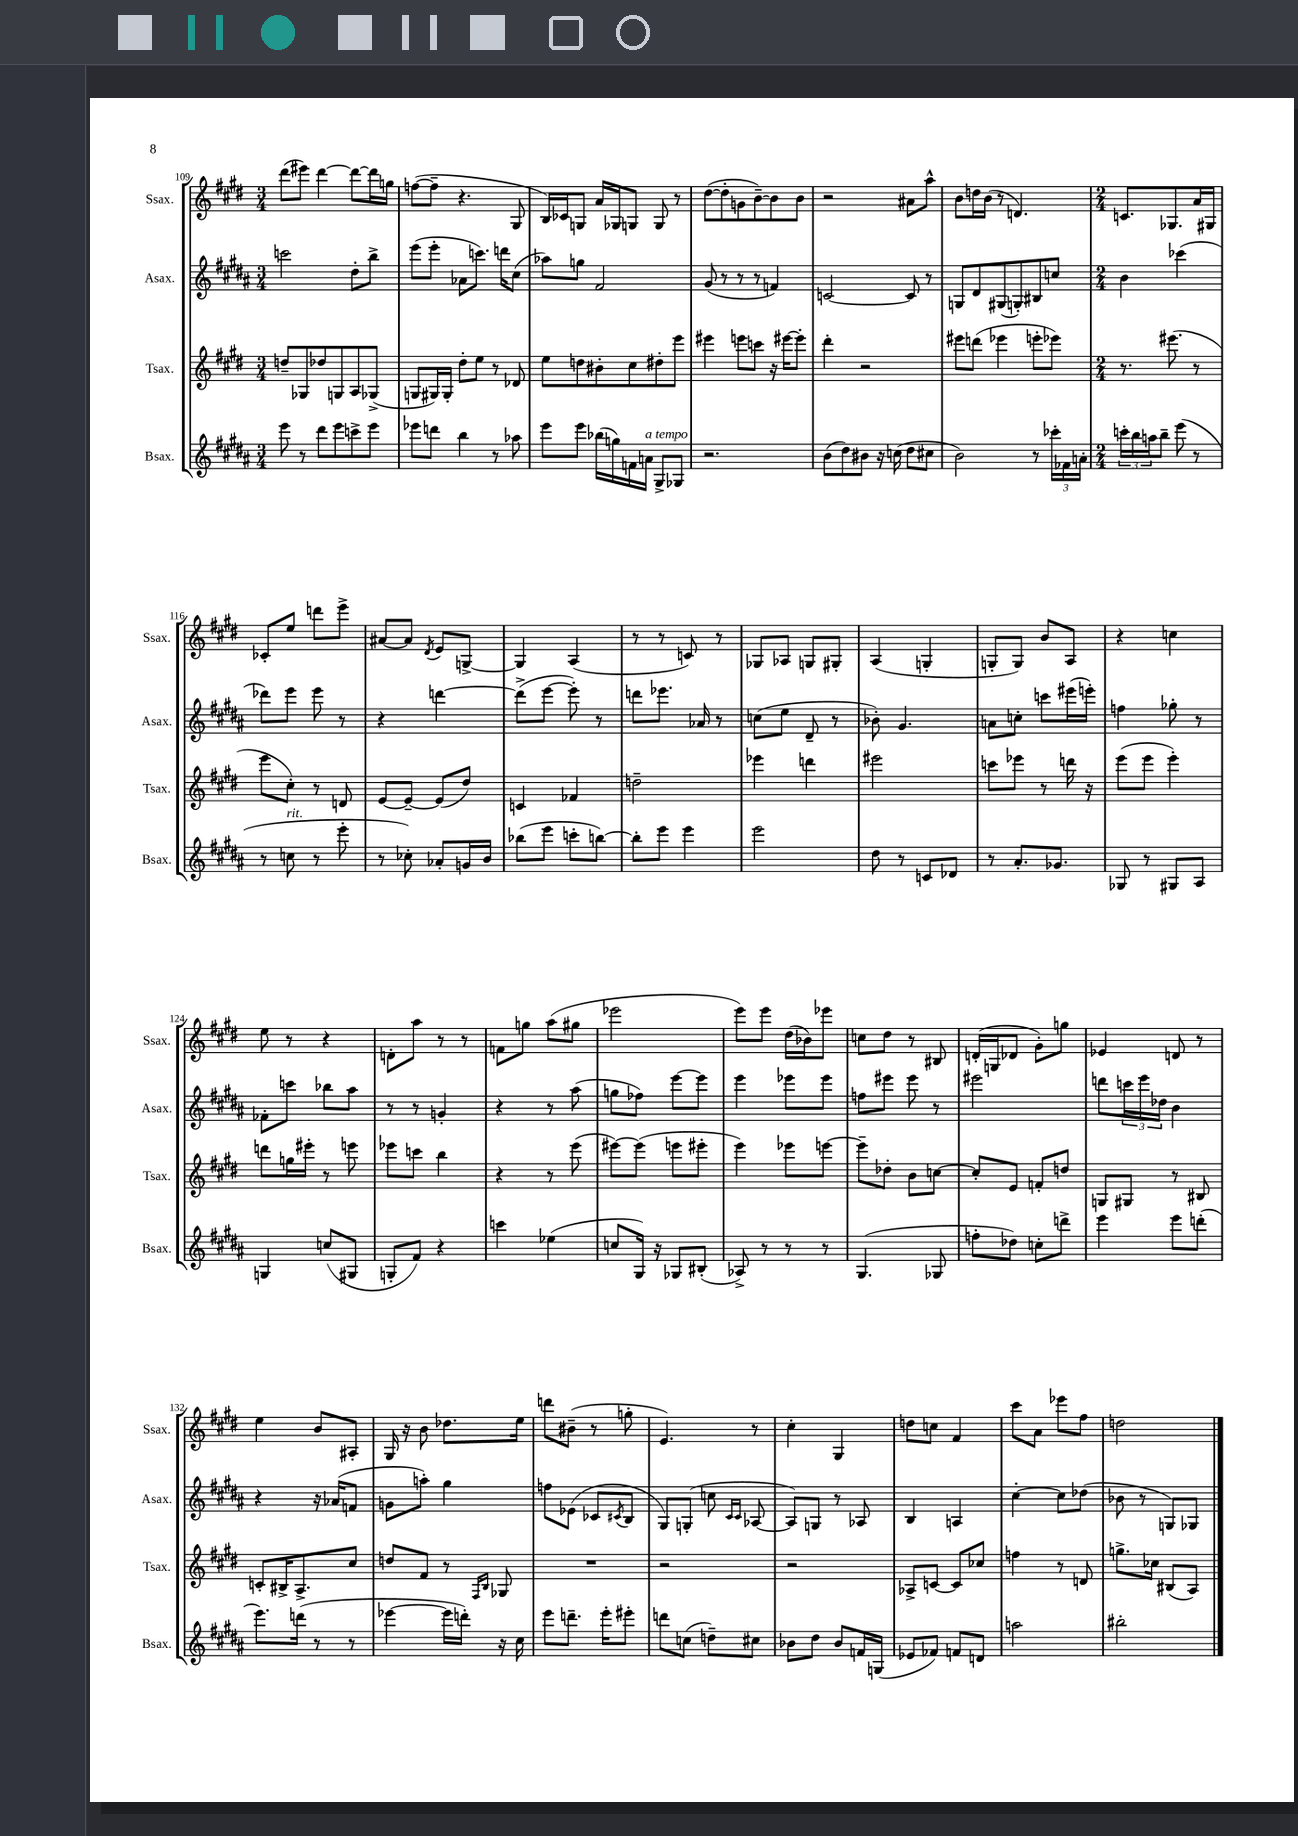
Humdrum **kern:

**kern	**kern	**kern	**kern
*part4	*part3	*part2	*part1
*staff4	*staff3	*staff2	*staff1
*I"Bsax.	*I"Tsax.	*I"Asax.	*I"Ssax.
*I'Bsax.	*I'Tsax.	*I'Asax.	*I'Ssax.
*clefG2	*clefG2	*clefG2	*clefG2
*k[f#c#g#d#a#]	*k[f#c#g#d#]	*k[f#c#g#d#a#]	*k[f#c#g#d#]
*M3/4	*M3/4	*M3/4	*M3/4
=109	=109	=109	=109
8eee\	8ddn~/L	2cccn\	(8ddd#\L
8r	8G-X/	.	8eee#X\J)
8ddd#\L	8dd-X/	.	[4ddd#\
8eee\	8Gn/	.	.
8cccn^\	8A/	8dd#'\L	8ddd#\L_
8eee\J	(8G-X^/J	8bb^\J	16ddd#\L]
.	.	.	16ggn\JJ
=110	=110	=110	=110
8eee-X\L	8Gn/L	(8eee\L	([8ffn\L
8dddn\J	16G#X/L)	8eee'\J	8ff~\J]
.	16G#'/JJ	.	.
4bb\	8dd#'\L	8a-X\L	4.r
.	8ee\J	8.cccn\J)	.
8r	8r	.	.
.	.	16dddn\KL	.
8aa-X\	8d-X/	(8cc#\J	8G#/
=111	=111	=111	=111
8eee\L	8ee\L	8aa-X\L)	16B/LL)
.	.	.	16c-X/J
8eee\J	8ddn\	8ggn\J	8Gn/J
(16bb-X\LL	8b#X'\	2f#/	16a/LL
16ggn\)	.	.	16G-X/J
16fn\	8cc#\	.	8Gn/J
!LO:TX:a:i:t=a tempo	!	!	!
16an\JJ	.	.	.
8G#^/L	8dd#X'\	.	8G/
8G-X/J	8eee\J	.	8r
=112	=112	=112	=112
2.r	4eee#X\	(8g#/	([8dd#\L
.	.	8r	8dd#'\]
.	8eeen\L	8r	8gn\
.	8cccn\J	8r	[8b~\)
.	16r	4fn/)	8b\]
.	[16eee#X\KL	.	.
.	8eee#'\J]	.	8b\J
=113	=113	=113	=113
(8b\L	4ddd#'\	[2cn/	2r
8dd#\)	.	.	.
8b#X\J	2r	.	.
16r	.	.	.
(16ccn\	.	.	.
8dd#\L	.	8c/]	8a#X\L
8cc#X\J	.	8r	8aa^^\J
=114	=114	=114	=114
2b\)	8eee#X\L	8Gn/L	8b\L
.	(8dddn\J	8d#/	16ddn\L
.	.	.	(16b\JJ
.	4eee-X\	(8G#X/	8r
.	.	8Gn'/)	4.dn/)
8r	8eeen'\L	8B#X/	.
24ccc-X'\LL	8eee-X\J)	8ccn/J	.
24f-X\	.	.	.
24an'\JJ	.	.	.
=115	=115	=115	=115
*M2/4	*M2/4	*M2/4	*M2/4
24cccn'\LL	8.r	4b\	8.cn/L
24bb\	.	.	.
24aan\J	.	.	.
8bb~\J	.	.	.
.	(8.eee#X\	.	8.G-X/
(8eee\	.	(4ccc-X\	.
8r	8r	.	16a/L
.	.	.	16G#X/JJ
!!LO:LB:g=z
=116	=116	=116	=116
8r	8eee\L	8ddd-X\L)	8c-X'/L
!LO:TX:a:i:t=rit.	!	!	!
8ccn\	8cc#'\J)	8eee\J	8ee/J
8r	8r	8eee\	8dddn\L
8eee'\	8dn/	8r	8eee^\J
=117	=117	=117	=117
8r	[8e/L	4r	[8a#X/L
8cc-X'\)	8e~/J_	.	8a#/J]
.	.	.	8qd#/
8a-X'/L	(8e/L]	[4dddn\	8e/L
16gn/L	8dd#/J)	.	[8Gn^/J
16b/JJ	.	.	.
=118	=118	=118	=118
(8bb-X\L	4cn/	(8ddd^\L]	4G/]
8eee\J	.	[8eee\J	.
8cccn'\L	4f-X/	8eee'\])	(4A/
[8bbn\J)	.	8r	.
=119	=119	=119	=119
8bb'\L]	2ddn~\	8dddn\L	8r
8eee\J	.	8.eee-X\J	8r
4eee\	.	.	8cn/)
.	.	16a-X/	.
.	.	8r	8r
=120	=120	=120	=120
2eee\	4eee-X\	(8ccn\L	8G-X/L
.	.	8ee\J	8A-X/J
.	4dddn\	8d#~/	8Gn/L
.	.	8r	8G#X'/J
=121	=121	=121	=121
8dd#\	2eee#X\	8b-X'\)	(4A/
8r	.	4.g#/	.
8cn/L	.	.	4Gn'/
8d-X/J	.	.	.
=122	=122	=122	=122
8r	8cccn\L	8an\L	8Gn'/L
8.a#'/L	8eee-X\J	8ccn'\J	8G/J)
.	8r	8cccn\L	8b/L
8.g-X/J	.	.	.
.	16dddn\	(16eee#X\L	8A/J
.	16r	16eeen'\JJ)	.
=123	=123	=123	=123
8G-X/	(8eee\L	4ffn\	4r
8r	8eee\J	.	.
8G#X/L	4eee'\)	8gg-X'\	4ccn\
8A#/J	.	8r	.
!!LO:LB:g=z
=124	=124	=124	=124
4Gn/	8dddn\L	8f-X'\L	8ee\
.	16ggn\L	8cccn\J	8r
.	16eee#X'\JJ	.	.
(8ccn/L	8r	8bb-X\L	4r
8G#X/J	8eeen\	8aa#\J	.
=125	=125	=125	=125
8Gn'/L	8eee-X\L	8r	8dn'\L
8f#/J)	8cccn\J	8r	8aa\J
4r	4bb\	4gn'/	8r
.	.	.	8r
=126	=126	=126	=126
4cccn\	4r	4r	8fn\L
.	.	.	8ggn\J
(4ee-X\	8r	8r	(8aa\L
.	(8eee\	(8aa#\	8gg#X\J
=127	=127	=127	=127
8ccn/L	[8eee#X\L)	8ggn\L	2eee-X\
16G#/Jk)	(8eee#\J]	8ff-X\J)	.
16r	.	.	.
8G-X/L	8eeen\L	[8eee\L	.
(8B#X'/J	8eee#X'\J	8eee\J]	.
=128	=128	=128	=128
8A-X^/)	4eee\)	4eee\	8eee\L)
8r	.	.	8eee\J
8r	8eee-X\L	8eee-X\L	(16dd#\LL
.	.	.	16b-X\J)
8r	[8eeen\J	8eee-\J	8eee-X\J
=129	=129	=129	=129
(4.G#/	8eee~\L]	8ffn\L	8ccn\L
.	8dd-X'\J	8eee#X\J	8dd#\J
.	8b\L	8eee#\	8r
8G-X/	[8ccn\J	8r	8B#X/
=130	=130	=130	=130
8ffn'\L	8cc'/L]	2eee#X\	(16dn'/LL
.	.	.	16Gn/J
8dd-X\J)	8e/J	.	8d-X/J
8ccn'\L	8fn'/L	.	8g#'\L)
8dddn^\J	8ddn/J	.	8ggn\J
=131	=131	=131	=131
4eee\	8Gn/L	8dddn\L	4e-X/
.	8G#X/J	24cccn\L	.
.	.	24eee\	.
.	.	24dd-X\JJ	.
8eee\L	8r	4b\	8dn/
(8dddn'\J	8B#X/	.	8r
!!LO:LB:g=z
=132	=132	=132	=132
8.eee\L)	8cn'/L	4r	4ee\
.	16B#X^/K	.	.
(16dddn\Jk	8.A^/	.	.
8r	.	16r	8b/L
.	.	(16a-X/KL	.
8r	8cc#/J	8fn/J	8A#X'/J
=133	=133	=133	=133
[4eee-X\	8ddn/L	8gn\L	16G#/
.	.	.	16r
.	8f#/J	8aan'\J)	8b\
16eee-\LL]	8r	4gg#\	8.dd-X\L
16dddn'\JJ)	.	.	.
.	16qqF#/LL	.	.
.	16qqB/JJ	.	.
16r	8G-X/	.	.
16cc#\	.	.	16ee\Jk
=134	=134	=134	=134
8eee\L	2r	8ffn\L	8dddn\L
8.dddn~\J	.	(8e-X\J	(8b#X~\J
.	.	8c-X/L	8r
16eee'\KL	.	.	.
.	.	8qc#X/	.
8eee#X'\J	.	8B/J	8ggn'\
=135	=135	=135	=135
8dddn\L	2r	8G#/L)	4.e/)
(8ccn\J	.	(8Gn'/J	.
8ddn~\L)	.	8ccn\	.
.	.	16qqc#/LL	.
.	.	16qqc#/JJ	.
8cc#X\J	.	[8A-X/	8r
=136	=136	=136	=136
8b-X\L	2r	8A-/L])	4cc#'\
8dd#\J	.	8Gn/J	.
8b-/L	.	8r	4G#/
16fn/L	.	8A-X/	.
(16Gn/JJ	.	.	.
=137	=137	=137	=137
8e-X/L	8A-X^/L	4B/	8ddn\L
8f-X/J)	[8cn/J	.	8ccn\J
8fn/L	8c/L]	4An/	4f#/
8dn/J	8cc-X/J	.	.
=138	=138	=138	=138
2aan\	4ffn\	[4cc#'\	8ccc#\L
.	.	.	8a\J
.	8r	8cc#\L]	8eee-X\L
.	8dn/	(8dd-X\J	8ff#\J
=139	=139	=139	=139
2bb#X'\	8.ggn^\L	8b-X\	2ddn\
.	.	8r	.
.	16cc-X\Jk	.	.
.	(8B#X/L	8Gn/L)	.
.	8A/J)	8G-X/J	.
==	==	==	==
*-	*-	*-	*-
